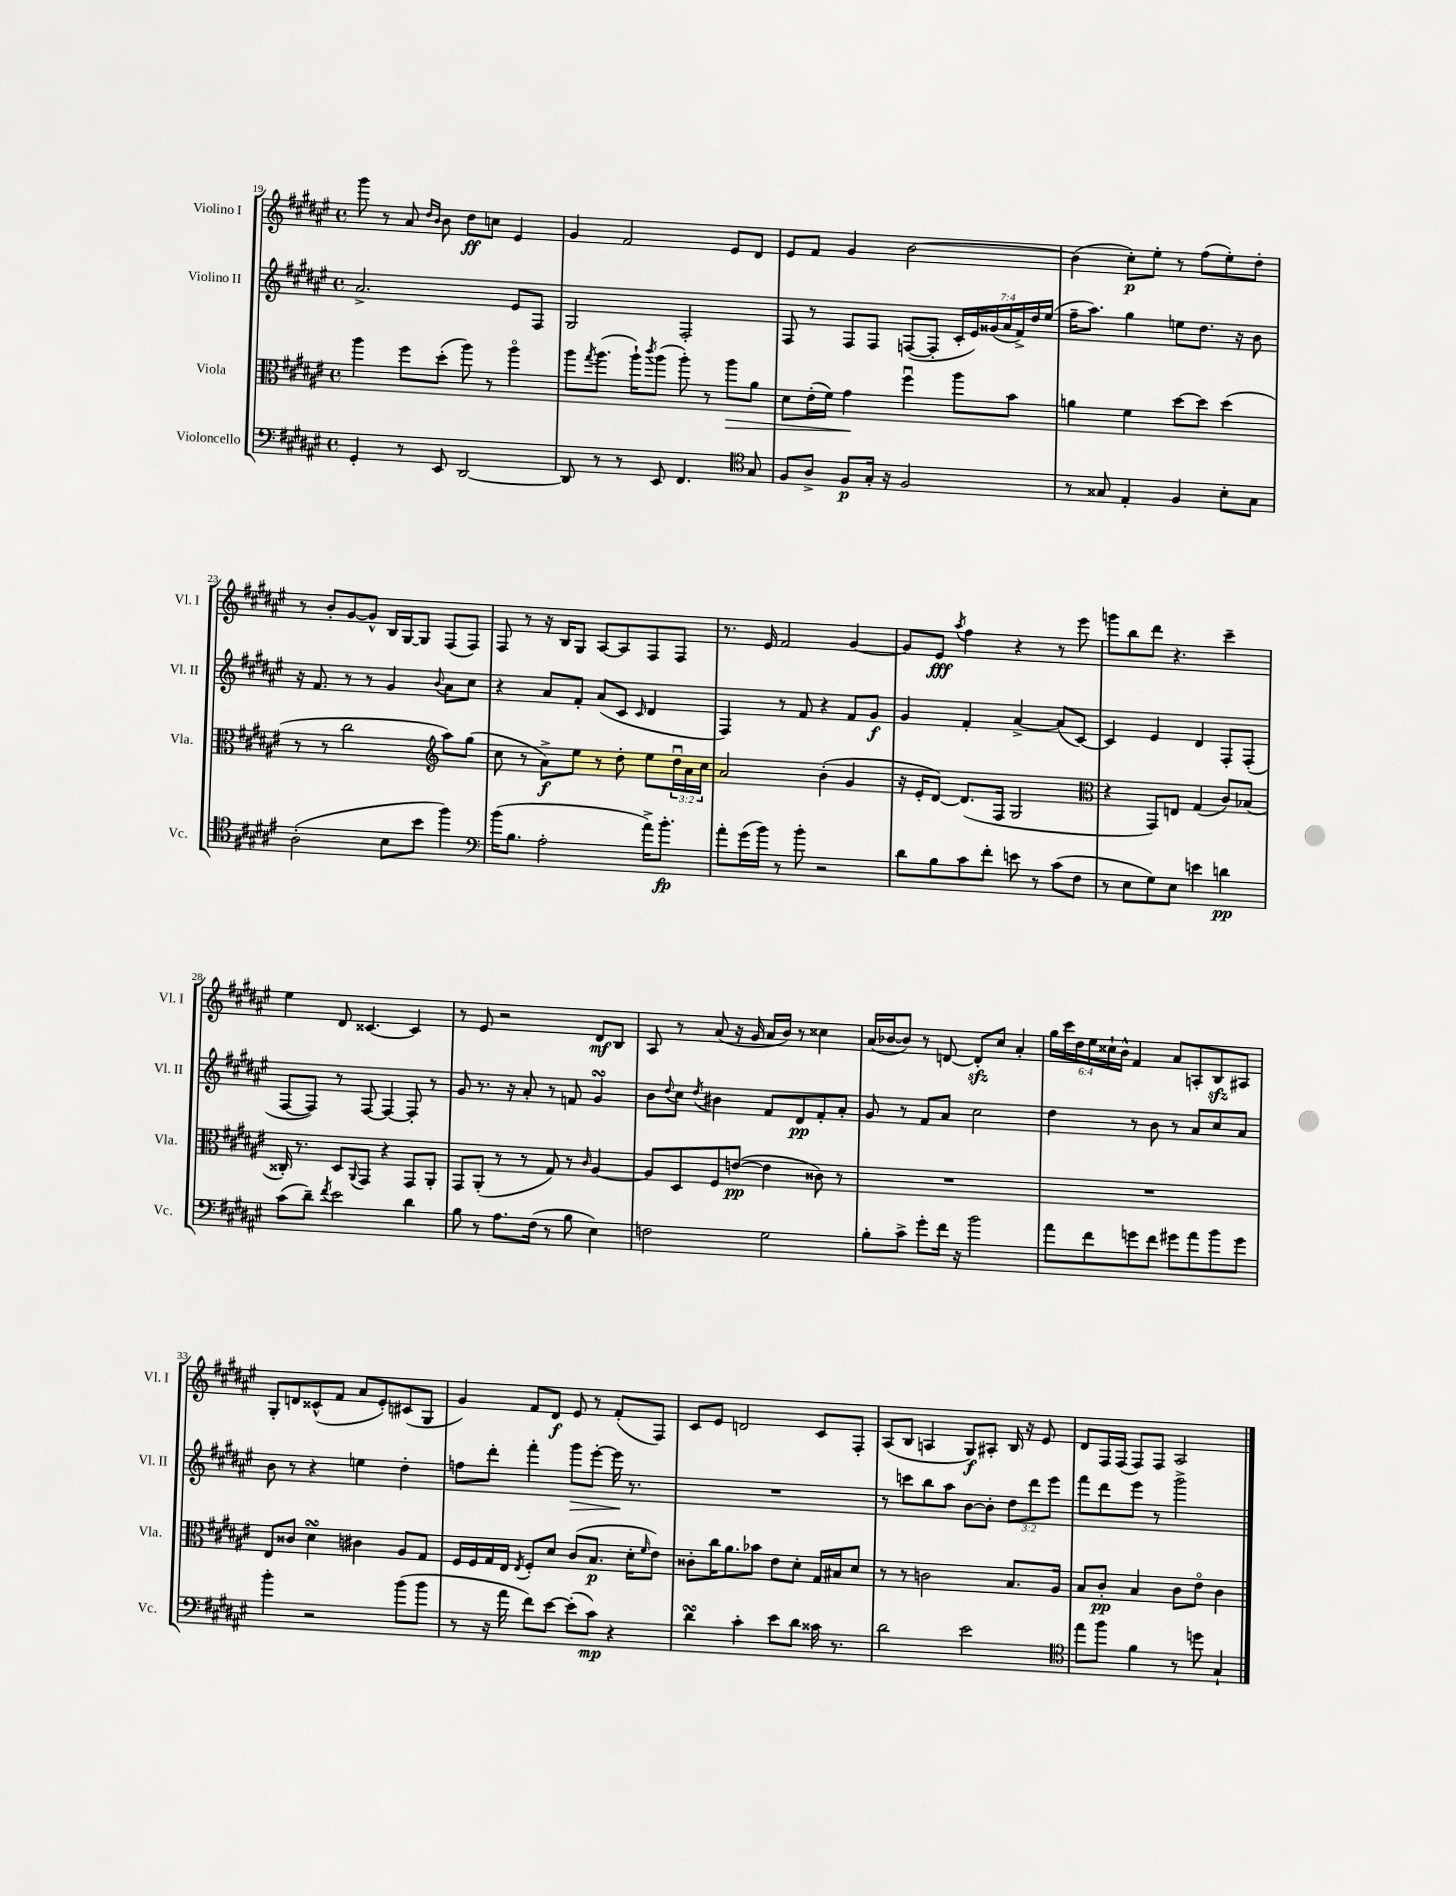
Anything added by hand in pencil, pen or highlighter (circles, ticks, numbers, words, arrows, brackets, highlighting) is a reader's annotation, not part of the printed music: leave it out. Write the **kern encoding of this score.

**kern	**kern	**kern	**kern
*staff4	*staff3	*staff2	*staff1
*clefF4	*clefC3	*clefG2	*clefG2
*k[f#c#g#d#a#e#]	*k[f#c#g#d#a#e#]	*k[f#c#g#d#a#e#]	*k[f#c#g#d#a#e#]
*M4/4	*M4/4	*M4/4	*M4/4
*met(c)	*met(c)	*met(c)	*met(c)
4GG#'	4aa#	2.a#^	8ggg#
.	.	.	8r
8r	8ff#	.	8a#
.	.	.	16qqdd#
.	.	.	16qqb
8EE#	(8dd#'	.	8b
[2DD#	8aa#)	.	8dd#
.	8r	.	8cc
.	4aa#o	8e#	4e#
.	.	8F#	.
=	=	=	=
8DD#]	8aa#	2G#	4g#
.	8qgg#	.	.
8r	(8.aa#	.	.
8r	.	.	2f#
.	16aa#`)	.	.
.	8qccc#	.	.
8EE#	(8aa#	.	.
4.FF#	8aa#')	2F#'	.
.	8r	.	.
.	8aa#	.	8e#
*clefC4	*	*	*
8G#	8a#	.	8d#
=	=	=	=
8F#	8d#	8F#	8e#
8A#^	(16e#'	8r	8f#
.	16f#)	.	.
8F#	4g#	8F#	4g#
16G#'	.	8F#	.
16r	.	.	.
2F#	4ff#u	([8F	[2b
.	.	8F']	.
.	8aa#	28c#'	.
.	.	28e#)	.
.	.	(28g##	.
.	.	28a#	.
.	8b	.	.
.	.	28f#^)	.
.	.	28dd#	.
.	.	(28ee#	.
=	=	=	=
8r	4a	16ff#~	(4b]
.	.	8.aa#)	.
8G##	.	.	.
4E#'	4f#	4gg#	8cc#')
.	.	.	8ee#'
4F#	[8dd#	8ee	8r
.	8dd#]	8.dd#	(8ff#
8B'	(4dd#	.	8ee#')
.	.	16r	.
8G##	.	8b	8dd#'
=	=	=	=
(2A#'	8r	16r	8r
.	.	8.f#	.
.	8r	.	8b'
.	2cc#	8r	[8g#
.	.	8r	8g#^^]
8B	.	4g#	16B
.	.	.	[16G#
8b	.	.	8G#]
*	*clefG2	*	*
.	.	8qqb	.
4ff#)	8aa#)	8a#	(8F#
.	(8gg#	8cc#	8F#)
=	=	=	=
*clefF4	*	*	*
(16b	8cc#	4r	8F#
8.B	.	.	.
.	8r	.	8r
2A#'	8a#^)	8a#	16r
.	.	.	16B
.	8ee#	8f#'	8G#
.	8r	(8a#	[8A#
.	8dd#'	8c#	8A#]
.	.	16qqc#	.
16a#^)	8ee#	4d#	8F#
8.b'	.	.	.
.	24dd#u	.	8F#
.	24a#	.	.
.	24cc#	.	.
=	=	=	=
8a#'	2a#	4F#)	8.r
(16g#	.	.	.
16b)	.	.	16e#
8r	.	8r	2f#
8b'	.	8f#	.
2r	(4b'	4r	.
.	4g#	8f#	[4g#
.	.	8g#	.
=	=	=	=
8d#	16r	4g#	8g#]
.	16e#'	.	.
8B	[8d#)	.	8e#
.	.	.	8qaa#
8c#	(8.d#]	4f#'	4ff#
8f#'	.	.	.
.	16F#	.	.
8e	2G#	[4a#^	4r
8r	.	.	.
(8c#	.	(8a#]	8r
8F#	.	[8c#)	8eee#
=	=	=	=
*	*clefC3	*	*
8r	4r	4c#]	8ggg
8E#	.	.	8bb
8G#)	8GG#)	4e#	8ddd#
8E#	8E	.	4.r
4e	(4G#	4d#	.
4d	8c#)	8F#'	4ccc#~
.	(8B-	(8F#'	.
=	=	=	=
(8c#	16C##')	[8F#	4ee#
.	8.r	.	.
8d#~)	.	8F#])	.
8qf#	.	.	.
2e#	8D#	8r	8d#
.	8qqAA#	.	.
.	8GG#	[8F#	[4.c##
.	4r	4F#_	.
4d#	8GG#	8F#']	4c##]
.	8AA#'	8r	.
=	=	=	=
8B	8GG#	8g#	8r
8r	(8AA#'	8.r	8e#
8.A#	8r	.	2r
.	.	16r	.
.	8r	8a#'	.
(16F#	.	.	.
8r	8G#)	8r	.
8B	8r	8f	.
.	16qqc#	.	.
4E#)	[4A#	4g#	8d#
.	.	.	8B
=	=	=	=
2F	8A#]	8b	8A#
.	.	8qqdd#	.
.	8D#	8cc#	8r
.	.	8qdd#	.
.	8F#	4b#	(8a#
.	([8e	.	16r
.	.	.	16g#
2G#	4e]	8f#	16a#
.	.	.	16b)
.	.	8d#	8r
.	8c##)	8f#'	4cc##
.	8r	8a#'	.
=	=	=	=
8B'	1r	8g#	(16a#
.	.	.	[16b-
8c#^	.	8r	8b-])
8g#'	.	8f#	8r
16f#	.	8a#	[8d
16r	.	.	.
2b	.	2cc#	8d']
.	.	.	8cc#
.	.	.	4a#'
=	=	=	=
8a#	1r	4dd#	24gg#
.	.	.	24ccc#
.	.	.	24dd#
8f#	.	.	24ee#
.	.	.	24cc##`
.	.	.	24b^^
8g	.	8r	4f#
8f#	.	8b	.
8g#	.	8r	8a#
8a#	.	8a#	8A'
8b	.	8cc#	8B
8g#	.	8a#	8A#
=	=	=	=
4b'	8E#	8b	8G#'
.	8c##	8r	8d
2r	4d#	4r	(8c##^^
.	.	.	8f#
.	4c#	4ee	8a#
.	.	.	8e#')
(8b	8A#	4dd#'	(8c#
8b	8G#	.	8G#
=	=	=	=
8r	16F#	8ff	4g#)
.	16F#	.	.
16r	16G#	8ddd#'	.
16a#	16E#	.	.
.	8qE#	.	.
8f#)	8F#'	4fff#'	8f#
[8e#	8d#	.	8d#
(8e#']	(8c#	8ggg#	8e#
8c#)	8.B	[8eee#'	8r
4r	.	16eee#]	(8f#'
.	16d#'	8.r	.
.	16qqf#	.	.
.	8e#)	.	8F#)
=	=	=	=
4d#	8c##'	1r	8c#
.	16cc#	.	8e#
.	8.a#	.	.
4c#'	.	.	2d
.	8b-	.	.
8e#	8e#	.	.
8d#	8d#'	.	.
16c##	16G#	.	8c#
8.r	16B#	.	.
.	8d#	.	8F#'
=	=	=	=
2d#	8r	8r	(8A#
.	8r	8ccc	8B
.	2c	8bb	4A
.	.	8aa#	.
2e#	.	[8b	8G#)
.	.	8b']	8A#'
.	8.B	12dd#	16B
.	.	.	16r
.	.	12ddd#	.
.	.	.	8e#
.	.	12eee#	.
.	16A#	.	.
=	=	=	=
*clefC4	*	*	*
8ee#	8B	8fff#	8d#
8ff#	8c#'	8ddd#	16F#
.	.	.	(16F#
4f#	4B	8eee#	8F#)
.	.	8r	8F#
8r	8c#	2ggg#^	2A#
8dd	8e#o	.	.
4G#`	4c#	.	.
==	==	==	==
*-	*-	*-	*-
